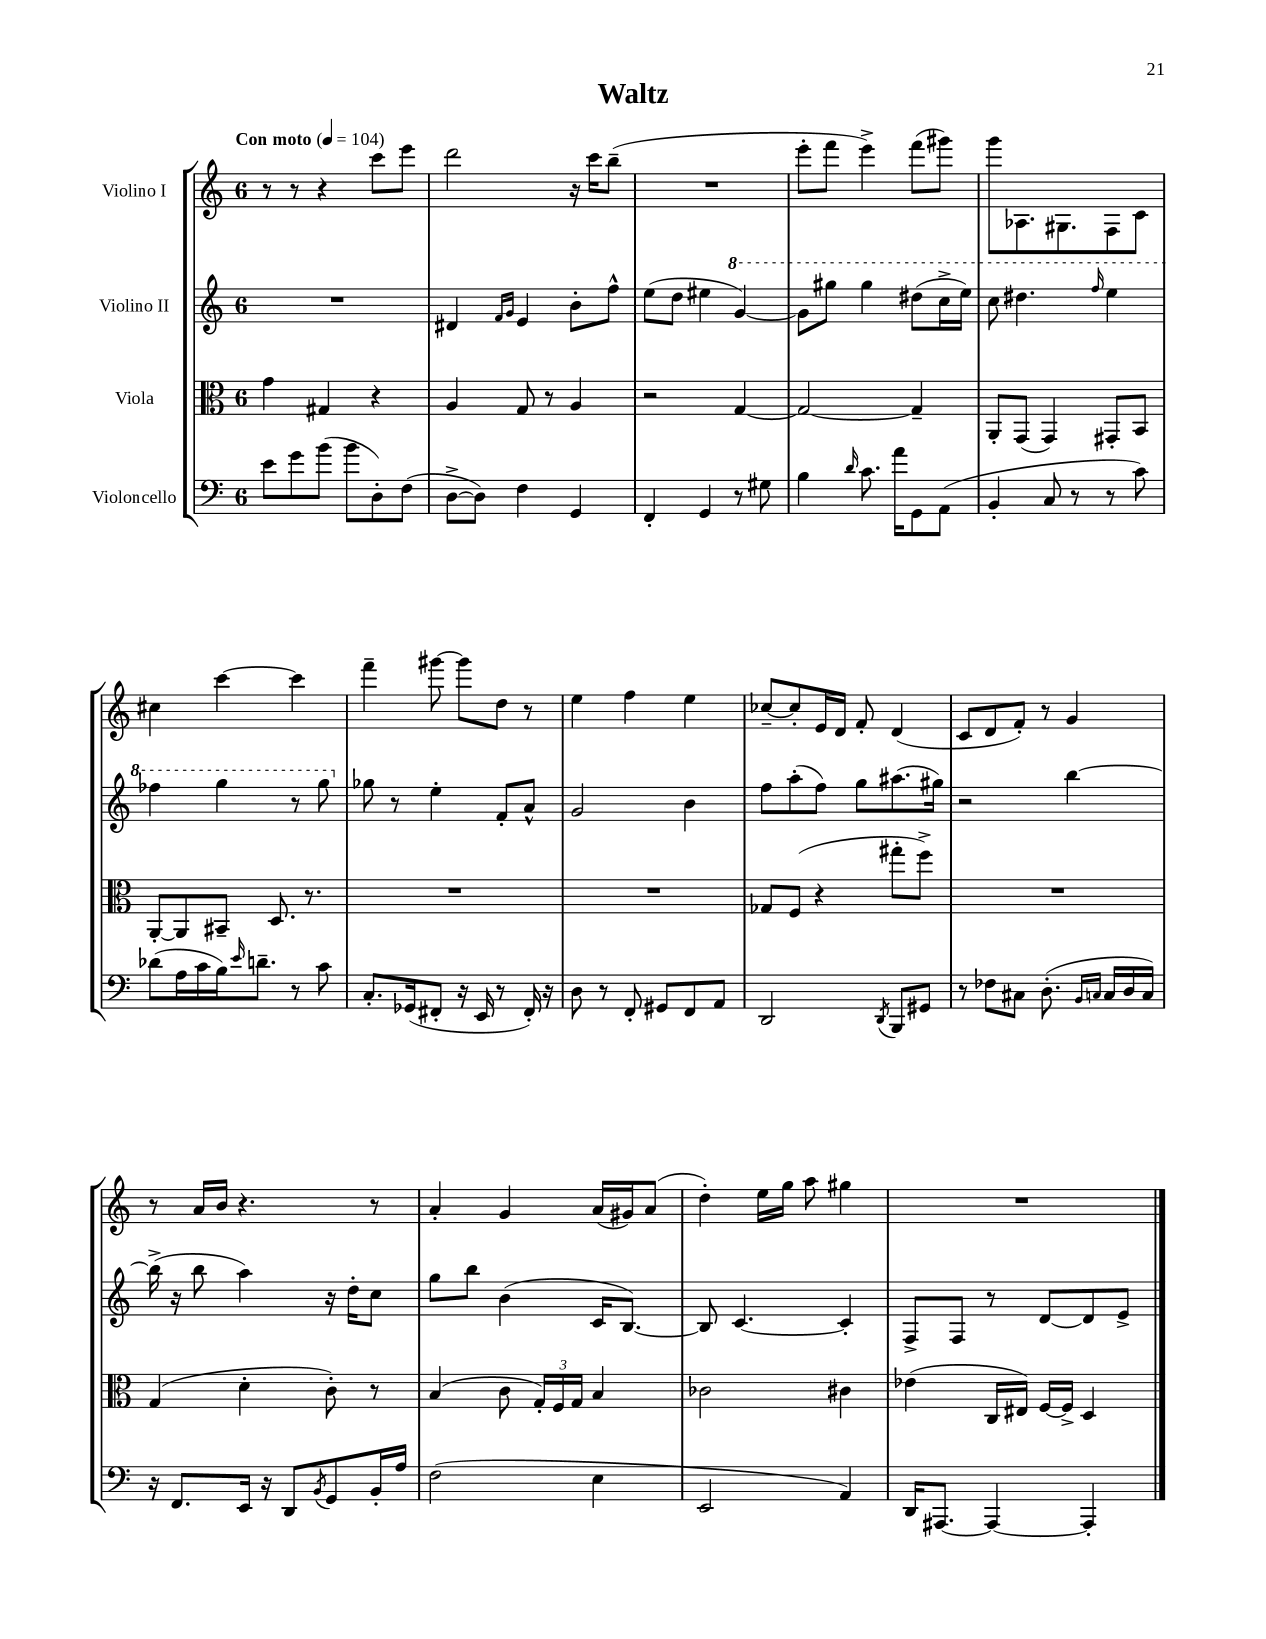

**kern	**kern	**kern	**kern
*staff4	*staff3	*staff2	*staff1
*clefF4	*clefC3	*clefG2	*clefG2
*k[]	*k[]	*k[]	*k[]
*M6/8	*M6/8	*M6/8	*M6/8
*MM104	*MM104	*MM104	*MM104
8e	4g	2.r	8r
8g	.	.	8r
(8b	4G#	.	4r
8b	.	.	.
8D')	4r	.	8ccc
(8F	.	.	8eee
=	=	=	=
[8D^	4A	4d#	2ddd
8D])	.	.	.
.	.	16qqf	.
.	.	16qqg	.
4F	8G	4e	.
.	8r	.	.
4GG	4A	8b'	16r
.	.	.	16ccc
.	.	8ff^^	(8bb~
=	=	=	=
4FF'	2r	(8ee	2.r
.	.	8dd	.
4GG	.	4ee#	.
8r	[4G	[4gg)	.
8G#	.	.	.
=	=	=	=
4B	2G_	8gg]	8eee'
.	.	8ggg#	8fff
16qqd	.	.	.
8.c	.	4ggg#	4eee^)
16a	.	.	.
8GG	4G~]	(8ddd#	(8fff
(8AA	.	16ccc^	8ggg#)
.	.	16eee)	.
=	=	=	=
4BB'	8AA'	8ccc	8ggg
.	(8GG	4.ddd#	8.A-
8C	4GG)	.	.
.	.	.	8.G#
8r	.	.	.
.	.	16qqfff	.
8r	8GG#'	4eee	8F
8c)	8BB	.	8c
=	=	=	=
(8d-	[8AA'	4fff-	4cc#
16A	8AA]	.	.
16c	.	.	.
16B)	8BB#~	4ggg	[4ccc
16qqe	.	.	.
8.d~	.	.	.
.	8.D	.	.
8r	.	8r	4ccc]
.	8.r	.	.
8c	.	8ggg	.
=	=	=	=
8.C'	2.r	8gg-	4fff~
.	.	8r	.
(16GG-	.	.	.
8FF#'	.	4ee'	[8ggg#
16r	.	.	8ggg#]
16EE	.	.	.
8r	.	8f'	8dd
16FF#')	.	8a^^	8r
16r	.	.	.
=	=	=	=
8D	2.r	2g	4ee
8r	.	.	.
8FF'	.	.	4ff
8GG#	.	.	.
8FF	.	4b	4ee
8AA	.	.	.
=	=	=	=
2DD	8G-	8ff	[8cc-~
.	(8F	(8aa'	8cc-']
.	4r	8ff)	16e
.	.	.	16d
.	.	8gg	8f'
8qDD	.	.	.
8BBB	8gg#'	(8.aa#	(4d
8GG#	8ff^)	.	.
.	.	16gg#)	.
=	=	=	=
8r	2.r	2r	8c
8F-	.	.	8d
8C#	.	.	8f')
(8.D'	.	.	8r
.	.	[4bb	4g
16qqBB	.	.	.
16qqC	.	.	.
16C	.	.	.
16D	.	.	.
16C)	.	.	.
=	=	=	=
16r	(4G	(16bb^]	8r
8.FF	.	16r	.
.	.	8bb	16a
.	.	.	16b
16EE	4d'	4aa)	4.r
16r	.	.	.
8DD	.	.	.
8qBB	.	.	.
8GG	8c')	16r	.
.	.	16dd'	.
16BB'	8r	8cc	8r
16A	.	.	.
=	=	=	=
(2F	(4B	8gg	4a'
.	.	8bb	.
.	8c	(4b	4g
.	24G')	.	.
.	24F	.	.
.	24G	.	.
4E	4B	16c	(16a
.	.	[8.B)	16g#)
.	.	.	(8a
=	=	=	=
2EE	2c-	8B]	4dd')
.	.	[4.c	.
.	.	.	16ee
.	.	.	16gg
.	.	.	8aa
4AA)	4c#	4c']	4gg#
=	=	=	=
16DD	(4e-	8F^	2.r
[8.AAA#	.	.	.
.	.	8F	.
4AAA#_	16C	8r	.
.	16E#)	.	.
.	[16F	[8d	.
.	16F^]	.	.
4AAA#']	4D	8d]	.
.	.	8e^	.
==	==	==	==
*-	*-	*-	*-
